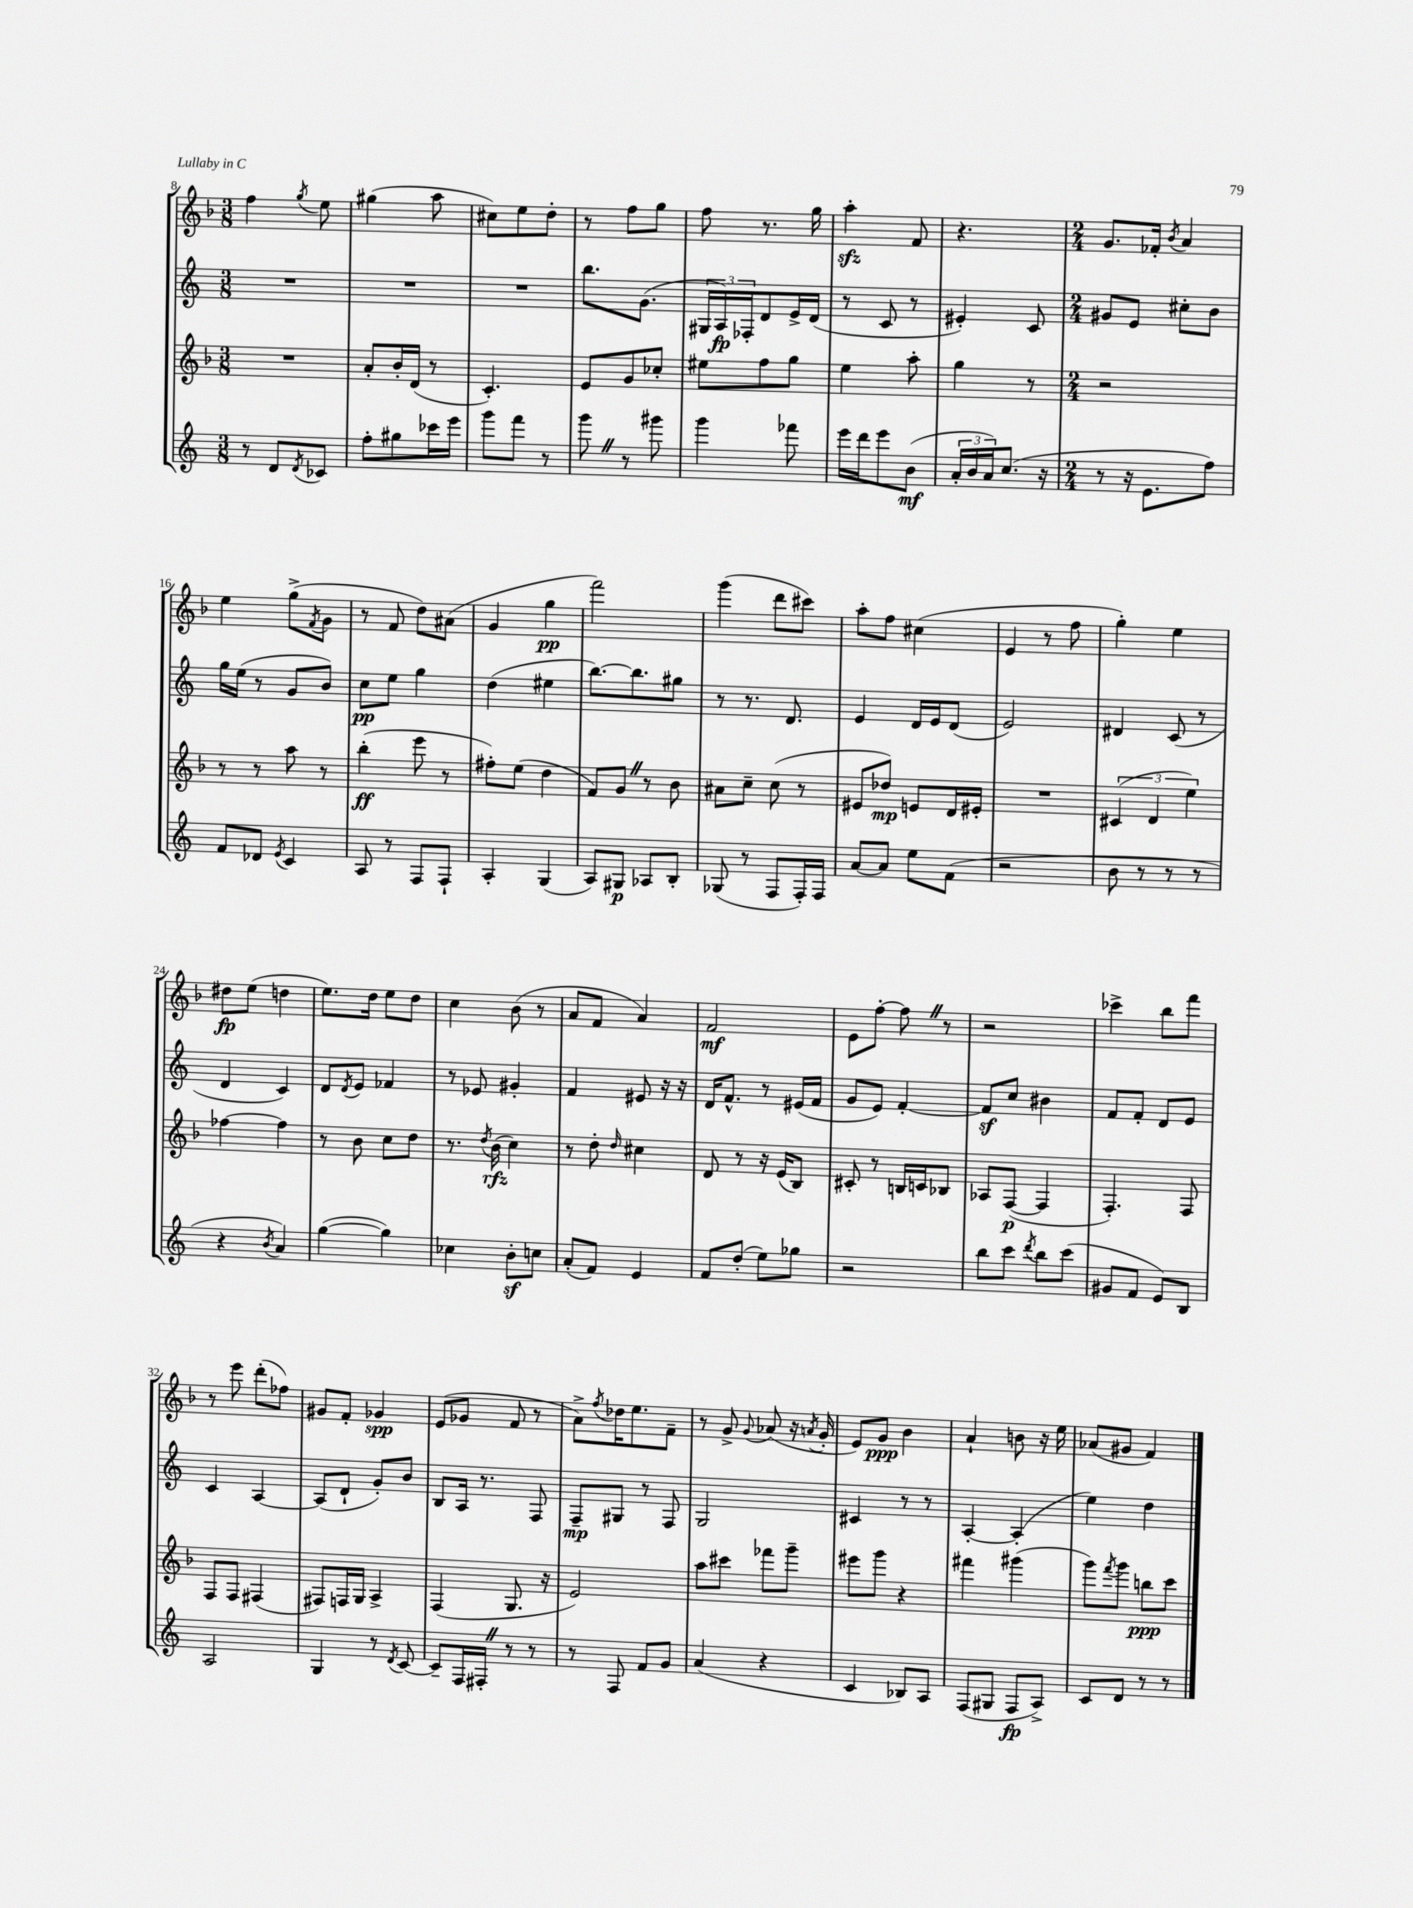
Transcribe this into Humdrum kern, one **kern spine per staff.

**kern	**dynam	**kern	**dynam	**kern	**dynam	**kern	**dynam
*part4	*part4	*part3	*part3	*part2	*part2	*part1	*part1
*staff4	*staff4	*staff3	*staff3	*staff2	*staff2	*staff1	*staff1
*clefG2	*	*clefG2	*	*clefG2	*	*clefG2	*
*k[]	*	*k[b-]	*	*k[]	*	*k[b-]	*
*M3/8	*	*M3/8	*	*M3/8	*	*M3/8	*
=8	=8	=8	=8	=8	=8	=8	=8
8r	.	4.r	.	4.r	.	4ff\	.
8d/L	.	.	.	.	.	.	.
8qd/	.	.	.	.	.	8qgg/	.
8c-X/J	.	.	.	.	.	8ee\	.
=9	=9	=9	=9	=9	=9	=9	=9
8ff'\L	.	8a'/L	.	4.r	.	(4gg#X\	.
8gg#X\	.	16b-'/L	.	.	.	.	.
.	.	(16d/JJ	.	.	.	.	.
16ccc-X\L	.	8r	.	.	.	8aa\	.
16eee\JJ	.	.	.	.	.	.	.
=10	=10	=10	=10	=10	=10	=10	=10
8ggg\L	.	4.c'/)	.	4.r	.	8cc#X\L)	.
8fff\J	.	.	.	.	.	8ee\	.
8r	.	.	.	.	.	8dd'\J	.
=11	=11	=11	=11	=11	=11	=11	=11
8gggZ\	.	8e/L	.	8.bb\L	.	8r	.
8r	.	8g/	.	.	.	8ff\L	.
.	.	.	.	(8.g\J	.	.	.
8ggg#X\	.	8cc-X'/J	.	.	.	8gg\J	.
=12	=12	=12	=12	=12	=12	=12	=12
4ggg\	.	8ee#X\L	.	24G#X/LL	.	8ff\	.
.	.	.	.	24A/)	fp	.	.
.	.	.	.	24F-X'/J	.	.	.
.	.	8ff\	.	8d/	.	8.r	.
8fff-X\	.	8gg\J	.	16e^/L	.	.	.
.	.	.	.	(16d/JJ	.	16gg\	.
=13	=13	=13	=13	=13	=13	=13	=13
16eee\LL	.	4ee\	.	8r	.	4aazz'\	.
16ddd\J	.	.	.	.	.	.	.
8eee\	.	.	.	8c/	.	.	.
(8b\J	mf	8aa'\	.	8r	.	8f/	.
=14	=14	=14	=14	=14	=14	=14	=14
24a'/LL	.	4gg\	.	4e#X'/)	.	4.r	.
24b/	.	.	.	.	.	.	.
24a/J)	.	.	.	.	.	.	.
(8.cc/J	.	.	.	.	.	.	.
.	.	8r	.	8c/	.	.	.
16r	.	.	.	.	.	.	.
=15	=15	=15	=15	=15	=15	=15	=15
*M2/4	*	*M2/4	*	*M2/4	*	*M2/4	*
8r	.	2r	.	8g#X/L	.	8.g/L	.
16r	.	.	.	8e/J	.	.	.
8.e\L	.	.	.	.	.	16f-X'/Jk	.
.	.	.	.	.	.	8qb-/	.
.	.	.	.	8cc#X'\L	.	4a/	.
8ff\J)	.	.	.	8b\J	.	.	.
!!LO:LB:g=z
=16	=16	=16	=16	=16	=16	=16	=16
8f/L	.	8r	.	16gg\LL	.	4ee\	.
.	.	.	.	(16ee\JJ	.	.	.
8d-X/J	.	8r	.	8r	.	.	.
8qe/	.	.	.	.	.	.	.
4c/	.	8aa\	.	8g/L	.	(8gg^\L	.
.	.	.	.	.	.	8qf/	.
.	.	8r	.	8b/J)	.	8g\J	.
=17	=17	=17	=17	=17	=17	=17	=17
8A/	.	(4bb-'\	ff	8cc\L	pp	8r	.
8r	.	.	.	8ee\J	.	8f/	.
8F/L	.	8eee\	.	4gg\	.	8dd\L)	.
8F`/J	.	8r	.	.	.	(8a#X\J	.
=18	=18	=18	=18	=18	=18	=18	=18
4A'/	.	8ff#X'\L)	.	(4dd\	.	4g/	.
.	.	(8ee\J	.	.	.	.	.
(4G/	.	4dd\	.	4ee#X\	.	4gg\	pp
=19	=19	=19	=19	=19	=19	=19	=19
8A/L)	.	8f/L)	.	[8.bb\L)	.	2fff\)	.
8G#X/J	p	8gZ/J	.	.	.	.	.
.	.	.	.	8.bb\]	.	.	.
8A-X/L	.	8r	.	.	.	.	.
8B'/J	.	8b-\	.	8gg#X\J	.	.	.
=20	=20	=20	=20	=20	=20	=20	=20
(8G-X/	.	8a#X\L	.	8r	.	(4ggg\	.
8r	.	8cc~\J	.	8.r	.	.	.
8F/L	.	(8cc\	.	.	.	8ddd\L	.
.	.	.	.	8.d/	.	.	.
16F'/L)	.	8r	.	.	.	8ccc#X\J)	.
16F/JJ	.	.	.	.	.	.	.
=21	=21	=21	=21	=21	=21	=21	=21
[8a/L	.	8e#X/L	.	4e/	.	8aa'\L	.
8a/J]	.	8dd-X/J)	mp	.	.	8ff\J	.
8ee\L	.	8en/L	.	16d/LL	.	(4cc#X\	.
.	.	.	.	16e/J	.	.	.
(8f\J	.	16d/L	.	(8d/J	.	.	.
.	.	16e#X'/JJ	.	.	.	.	.
=22	=22	=22	=22	=22	=22	=22	=22
2r	.	2r	.	2e/)	.	4e/	.
.	.	.	.	.	.	8r	.
.	.	.	.	.	.	8ff\	.
=23	=23	=23	=23	=23	=23	=23	=23
8b\	.	(6c#X/	.	4d#X/	.	4gg'\)	.
8r	.	.	.	.	.	.	.
.	.	6d/	.	.	.	.	.
8r	.	.	.	(8c/	.	4ee\	.
.	.	6ee\)	.	.	.	.	.
8r	.	.	.	8r	.	.	.
!!LO:LB:g=z
=24	=24	=24	=24	=24	=24	=24	=24
4r	.	[4ff-X\	.	4d/	.	8dd#X\L	fp
.	.	.	.	.	.	(8ee\J	.
8qb/	.	.	.	.	.	.	.
4a/)	.	4ff-\]	.	4c/)	.	4ddn\	.
=25	=25	=25	=25	=25	=25	=25	=25
([4gg\	.	8r	.	8d/L	.	8.ee\L)	.
.	.	.	.	8qd/	.	.	.
.	.	8b-\	.	8e/J	.	.	.
.	.	.	.	.	.	16dd\Jk	.
4gg\])	.	8cc\L	.	4f-X/	.	8ee\L	.
.	.	8dd\J	.	.	.	8dd\J	.
=26	=26	=26	=26	=26	=26	=26	=26
4cc-X\	.	8.r	.	8r	.	4cc\	.
.	.	.	.	8e-X/	.	.	.
.	.	8qdd/	.	.	.	.	.
.	.	(16b-\	rfz	.	.	.	.
8bz'\L	.	4cc\)	.	4g#X'/	.	(8b-\	.
8ccn\J	.	.	.	.	.	8r	.
=27	=27	=27	=27	=27	=27	=27	=27
(8a'/L	.	8r	.	4f/	.	8a/L	.
8f/J)	.	8dd'\	.	.	.	8f/J	.
.	.	16qqdd/	.	.	.	.	.
4e/	.	4cc#X\	.	8e#X/	.	4a/)	.
.	.	.	.	16r	.	.	.
.	.	.	.	16r	.	.	.
=28	=28	=28	=28	=28	=28	=28	=28
8f/L	.	8d/	.	16d/KL	.	2f/	mf
.	.	.	.	8.f^^/J	.	.	.
(8dd'/J	.	8r	.	.	.	.	.
8ee\L)	.	16r	.	8r	.	.	.
.	.	(16e/KL	.	.	.	.	.
8gg-X\J	.	8B-/J)	.	(16e#X/LL	.	.	.
.	.	.	.	16f/JJ	.	.	.
=29	=29	=29	=29	=29	=29	=29	=29
2r	.	8c#X'/	.	8g/L	.	8e\L	.
.	.	8r	.	8e/J)	.	[8ff'\J	.
.	.	16Bn/LL	.	[4f'/	.	8ffZ\]	.
.	.	16cn/J	.	.	.	.	.
.	.	8B-X/J	.	.	.	8r	.
=30	=30	=30	=30	=30	=30	=30	=30
8bb\L	.	8A-X/L	.	8fz/L]	.	2r	.
8ccc\J	.	([8F/J	p	8cc/J	.	.	.
8qddd/	.	.	.	.	.	.	.
8bb\L	.	4F/]	.	4b#X\	.	.	.
(8ccc\J	.	.	.	.	.	.	.
=31	=31	=31	=31	=31	=31	=31	=31
8g#X/L	.	4.F'/)	.	8f/L	.	4ccc-X^\	.
8f/J	.	.	.	8f'/J	.	.	.
8e/L)	.	.	.	8d/L	.	8bb-\L	.
8B/J	.	8F/	.	8e/J	.	8fff\J	.
!!LO:LB:g=z
=32	=32	=32	=32	=32	=32	=32	=32
2A/	.	8F/L	.	4c/	.	8r	.
.	.	8F/J	.	.	.	8eee\	.
.	.	(4F#X/	.	[4A/	.	(8ddd'\L	.
.	.	.	.	.	.	8ff-X\J)	.
=33	=33	=33	=33	=33	=33	=33	=33
4G/	.	8F#X/L)	.	(8A/L]	.	8g#X/L	.
.	.	16Fn/L	.	8d`/J	.	8f'/J	.
.	.	16G/JJ	.	.	.	.	.
8r	.	4A^/	.	8g'/L)	.	4g-X/	spp
8qd/	.	.	.	.	.	.	.
[8c/	.	.	.	8b/J	.	.	.
=34	=34	=34	=34	=34	=34	=34	=34
8c~/L]	.	(4F/	.	8B/L	.	(8e/L	.
16F/L	.	.	.	16A/Jk	.	8g-X/J	.
16F#X'Z/JJ	.	.	.	8.r	.	.	.
8r	.	8.G/	.	.	.	8f/	.
8r	.	.	.	8F/	.	8r	.
.	.	16r	.	.	.	.	.
=35	=35	=35	=35	=35	=35	=35	=35
8r	.	2e/)	.	8F~/L	mp	8a^\L)	.
.	.	.	.	.	.	8qff/	.
8F/	.	.	.	8G#X/J	.	16dd-X\K	.
.	.	.	.	.	.	8.ee\	.
8f/L	.	.	.	8r	.	.	.
8g/J	.	.	.	8F/	.	8f~\J	.
=36	=36	=36	=36	=36	=36	=36	=36
(4a/	.	8aa\L	.	2G/	.	8r	.
.	.	8ccc#X\J	.	.	.	8g^/	.
.	.	.	.	.	.	8qqg/	.
4r	.	8fff-X\L	.	.	.	(8a-X/	.
.	.	8ggg~\J	.	.	.	16r	.
.	.	.	.	.	.	8qan/	.
.	.	.	.	.	.	16g'/	.
=37	=37	=37	=37	=37	=37	=37	=37
4c/	.	8eee#X\L	.	4c#X/	.	8e/L)	.
.	.	8ggg\J	.	.	.	8g/J	ppp
8B-X/L)	.	4r	.	8r	.	4b-\	.
8A/J	.	.	.	8r	.	.	.
=38	=38	=38	=38	=38	=38	=38	=38
(8F/L	.	4fff#X\	.	[4A'/	.	4a`/	.
8G#X/J	.	.	.	.	.	.	.
8F/L	fp	(4ggg#X\	.	(4A'/]	.	8bn\	.
8A^/J)	.	.	.	.	.	16r	.
.	.	.	.	.	.	16ee\	.
=39	=39	=39	=39	=39	=39	=39	=39
8c/L	.	8ggg\L)	.	4ee\)	.	(8a-X/L	.
.	.	8qfff/	.	.	.	.	.
8d/J	.	8ggg\J	.	.	.	8g#X/J	.
8r	.	8bbn\L	ppp	4dd\	.	4f/)	.
8r	.	8ccc\J	.	.	.	.	.
==	==	==	==	==	==	==	==
*-	*-	*-	*-	*-	*-	*-	*-
